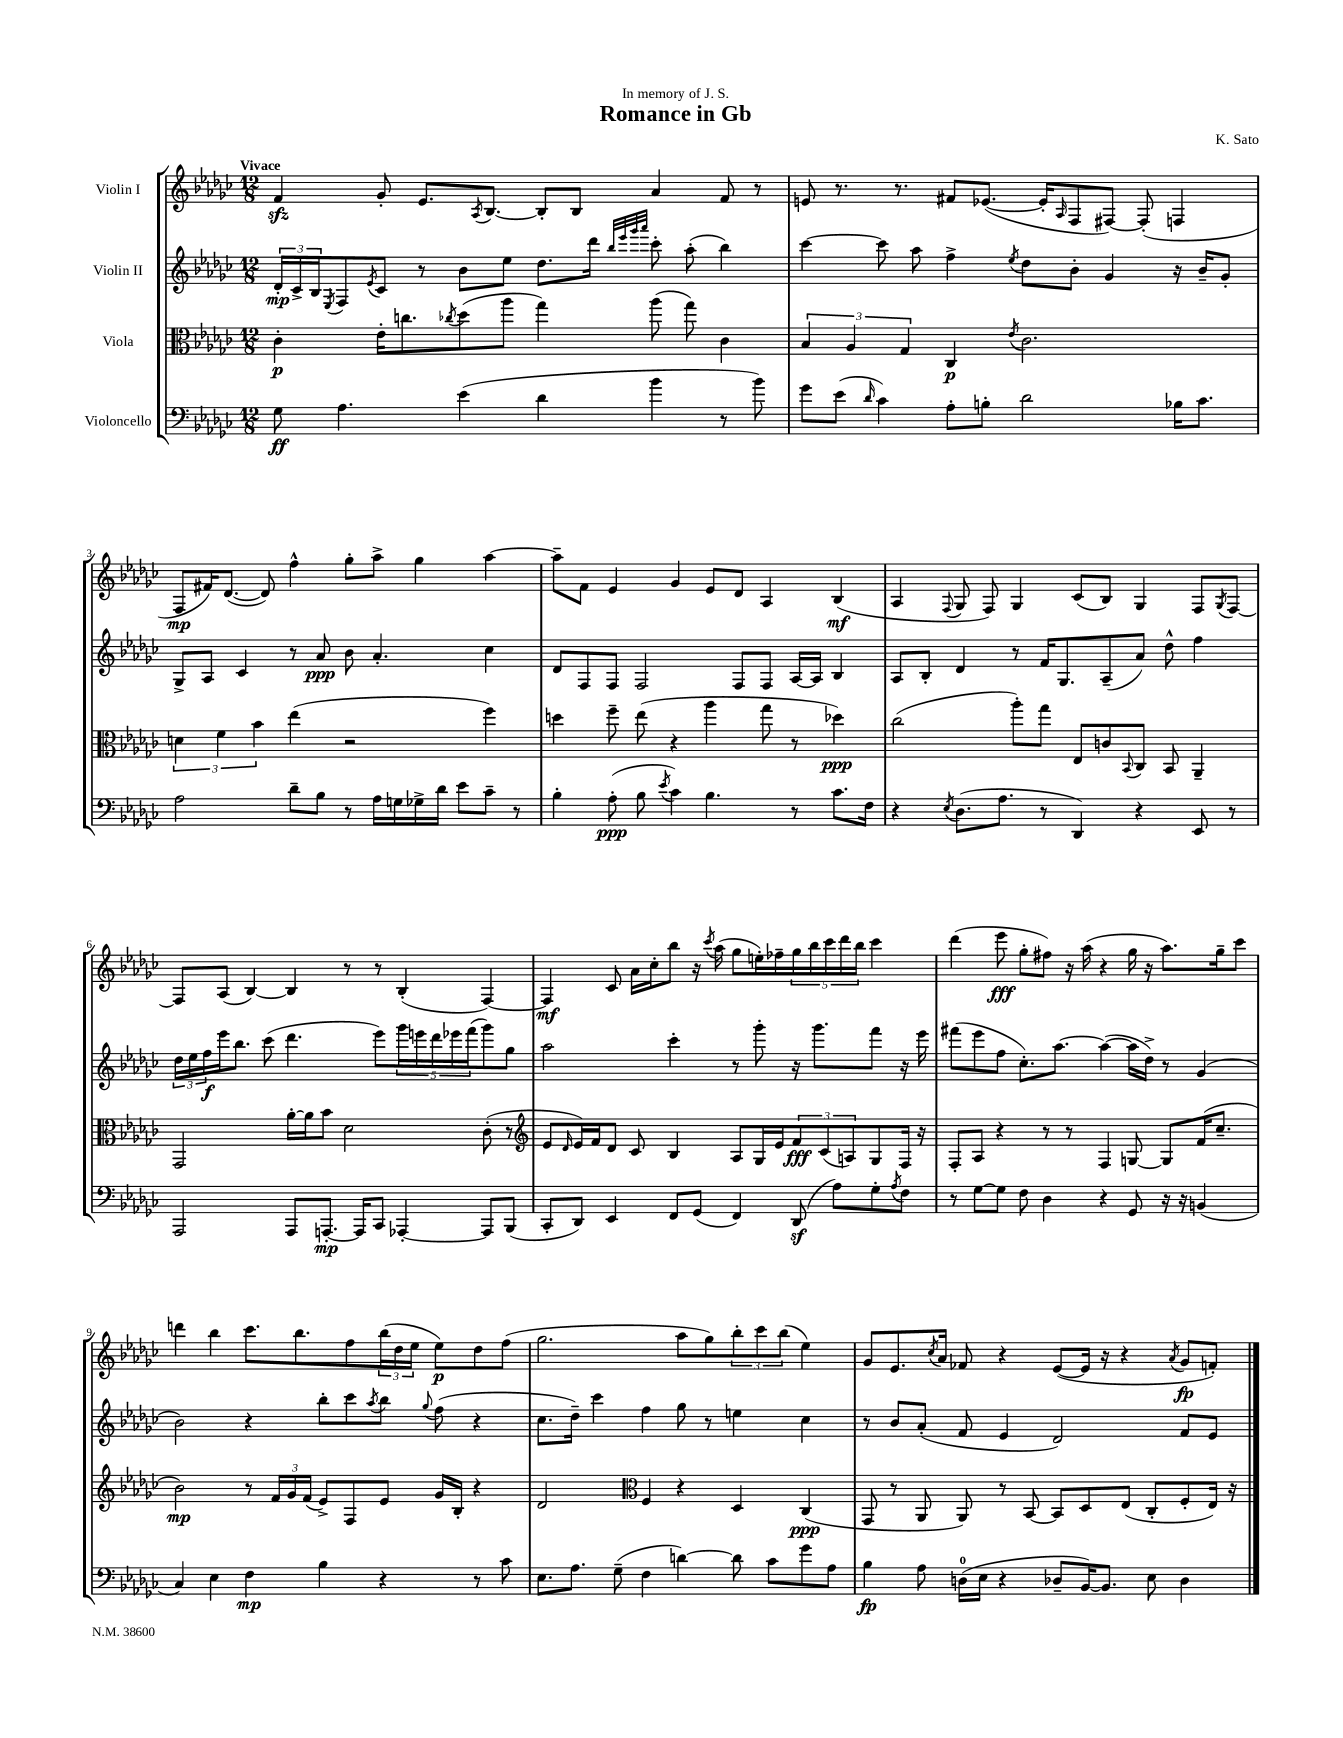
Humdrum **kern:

**kern	**dynam	**kern	**dynam	**kern	**dynam	**kern	**dynam
*part4	*part4	*part3	*part3	*part2	*part2	*part1	*part1
*staff4	*staff4	*staff3	*staff3	*staff2	*staff2	*staff1	*staff1
*I"Violoncello	*	*I"Viola	*	*I"Violin II	*	*I"Violin I	*
*clefF4	*	*clefC3	*	*clefG2	*	*clefG2	*
*k[b-e-a-d-g-c-]	*	*k[b-e-a-d-g-c-]	*	*k[b-e-a-d-g-c-]	*	*k[b-e-a-d-g-c-]	*
*M12/8	*	*M12/8	*	*M12/8	*	*M12/8	*
=1	=1	=1	=1	=1	=1	=1	=1
!	!	!	!	!	!	!LO:TX:a:B:t=Vivace	!
8G-\	ff	4c-'\	p	24d-'/LL	mp	4fzz/	.
.	.	.	.	24c-^/	.	.	.
.	.	.	.	24B-/J	.	.	.
.	.	.	.	8qE-/	.	.	.
4.A-\	.	.	.	8F/	.	.	.
.	.	.	.	8qe-/	.	.	.
.	.	16e-'\KL	.	8c-/J	.	8g-'/	.
.	.	8.ccn\	.	.	.	.	.
.	.	.	.	8r	.	8.e-/L	.
.	.	8qcc-X/	.	.	.	.	.
(4e-\	.	(8dd-\	.	8b-\L	.	.	.
.	.	.	.	.	.	8qA-/	.
.	.	.	.	.	.	[8.B-/J	.
.	.	8aa-\J	.	8ee-\J	.	.	.
4d-\	.	4gg-\)	.	8.dd-\L	.	8B-'/L]	.
.	.	.	.	.	.	8B-/J	.
.	.	.	.	16ddd-\Jk	.	.	.
.	.	.	.	32qqbb-/LLL	.	.	.
.	.	.	.	32qqeee-/	.	.	.
.	.	.	.	32qqggg-/	.	.	.
.	.	.	.	32qqaaa-/JJJ	.	.	.
4b-\	.	(8aa-\	.	8ccc-'\	.	4a-/	.
.	.	8gg-\)	.	(8aa-'\	.	.	.
8r	.	4c-\	.	4bb-\)	.	8f/	.
8b-\)	.	.	.	.	.	8r	.
=2	=2	=2	=2	=2	=2	=2	=2
8g-\L	.	6B-/	.	[4ccc-\	.	8en/	.
(8e-\J	.	.	.	.	.	8.r	.
.	.	6A-/	.	.	.	.	.
16qqd-/	.	.	.	.	.	.	.
4c-\)	.	.	.	8ccc-\]	.	.	.
.	.	.	.	.	.	8.r	.
.	.	6G-/	.	.	.	.	.
.	.	.	.	8aa-\	.	.	.
8A-'\L	.	4C-/	p	4ff^\	.	8f#X/L	.
8Bn'\J	.	.	.	.	.	([8.e-X/J	.
.	.	8qe-/	.	8qee-/	.	.	.
2d-\	.	2.c-\	.	8dd-\L	.	.	.
.	.	.	.	.	.	16e-'/KL]	.
.	.	.	.	.	.	16qqA-/	.
.	.	.	.	8b-'\J	.	8F/	.
.	.	.	.	4g-/	.	[8F#X/J)	.
.	.	.	.	.	.	(8F#'/]	.
16B-X\KL	.	.	.	16r	.	4Fn/	.
8.c-\J	.	.	.	16b-~/KL	.	.	.
.	.	.	.	8g-'/J	.	.	.
!!LO:LB:g=z
=3	=3	=3	=3	=3	=3	=3	=3
2A-\	.	6dn\	.	8G-^/L	.	8F/L	mp
.	.	.	.	8A-/J	.	16f#X/K)	.
.	.	6f\	.	.	.	.	.
.	.	.	.	.	.	([8.d-/J	.
.	.	.	.	4c-/	.	.	.
.	.	6b-\	.	.	.	.	.
.	.	.	.	.	.	8d-/])	.
8d-~\L	.	(4ee-\	.	8r	.	4ff^^\	.
8B-\J	.	.	.	8a-/	ppp	.	.
8r	.	2r	.	8b-\	.	8gg-'\L	.
16A-\LL	.	.	.	4.a-'/	.	8aa-^\J	.
16Gn\	.	.	.	.	.	.	.
16G-X^\	.	.	.	.	.	4gg-\	.
16d-\JJ	.	.	.	.	.	.	.
8e-\L	.	.	.	.	.	.	.
8c-~\J	.	4ff\)	.	4cc-\	.	[4aa-\	.
8r	.	.	.	.	.	.	.
=4	=4	=4	=4	=4	=4	=4	=4
4B-'\	.	4ddn\	.	8d-/L	.	8aa-~\L]	.
.	.	.	.	8F/	.	8f\J	.
(8A-'\	ppp	8ff~\	.	8F/J	.	4e-/	.
8B-\	.	(8ee-\	.	2F/	.	.	.
8qe-/	.	.	.	.	.	.	.
4c-\)	.	4r	.	.	.	4g-/	.
4.B-\	.	4aa-\	.	.	.	8e-/L	.
.	.	.	.	8F/L	.	8d-/J	.
.	.	8gg-\	.	8F/J	.	4A-/	.
8r	.	8r	.	[16A-/LL	.	.	.
.	.	.	.	16A-/JJ]	.	.	.
8.c-\L	.	4dd-X\)	ppp	4B-/	.	(4B-/	mf
16F\Jk	.	.	.	.	.	.	.
=5	=5	=5	=5	=5	=5	=5	=5
4r	.	(2cc-\	.	8A-/L	.	4A-/	.
.	.	.	.	8B-'/J	.	.	.
8qE-/	.	.	.	.	.	8qqF/	.
(8.D-\L	.	.	.	4d-/	.	8G-/	.
.	.	.	.	.	.	8F/)	.
8.A-\J	.	.	.	.	.	.	.
.	.	8aa-'\L)	.	8r	.	4G-/	.
8r	.	8gg-\J	.	16f/KL	.	.	.
.	.	.	.	8.G-/	.	.	.
4DD-/)	.	8E-/L	.	.	.	(8c-/L	.
.	.	8cn/	.	(8A-~/	.	8B-/J)	.
.	.	8qqBB-/	.	.	.	.	.
4r	.	8C-/J	.	8a-/J)	.	4G-/	.
.	.	8BB-/	.	8dd-^^\	.	.	.
8EE-/	.	4AA-~/	.	4ff\	.	8F/L	.
.	.	.	.	.	.	8qG-/	.
8r	.	.	.	.	.	[8F/J	.
!!LO:LB:g=z
=6	=6	=6	=6	=6	=6	=6	=6
2AAA-/	.	2GG-/	.	24dd-\LL	.	8F/L]	.
.	.	.	.	24ee-\	.	.	.
.	.	.	.	24ff\	f	.	.
.	.	.	.	16eee-\J	.	(8A-/J	.
.	.	.	.	8.bb-\J	.	.	.
.	.	.	.	.	.	[4B-/)	.
.	.	.	.	(8ccc-\	.	.	.
8AAA-/L	.	[16a-'\LL	.	4.ddd-\	.	4B-/]	.
.	.	16a-\J]	.	.	.	.	.
[8.AAAn'/J	mp	8b-\J	.	.	.	.	.
.	.	2d-\	.	.	.	8r	.
16AAA/KL]	.	.	.	.	.	.	.
8CC-/J	.	.	.	8eee-\L)	.	8r	.
[4AAA-X'/	.	.	.	20ggg-\L	.	(4B-'/	.
.	.	.	.	20eeen\	.	.	.
.	.	.	.	20ddd-\	.	.	.
.	.	.	.	20eee-X\	.	.	.
.	.	.	.	(20fff\J	.	.	.
8AAA-/L]	.	(8c-'\	.	8ggg-\)	.	[4F/)	.
(8BBB-/J	.	8r	.	8gg-\J	.	.	.
=7	=7	=7	=7	=7	=7	=7	=7
*	*	*clefG2	*	*	*	*	*
8CC-'/L	.	8e-/L	.	2aa-\	.	4F/]	mf
.	.	16qqd-/	.	.	.	.	.
8DD-/J)	.	16e-/L)	.	.	.	.	.
.	.	16f/J	.	.	.	.	.
4EE-/	.	8d-/J	.	.	.	8c-/	.
.	.	8c-/	.	.	.	16a-\LL	.
.	.	.	.	.	.	16cc-'\J	.
8FF/L	.	4B-/	.	4ccc-'\	.	8bb-\J	.
(8GG-/J	.	.	.	.	.	16r	.
.	.	.	.	.	.	8qccc-/	.
.	.	.	.	.	.	(16aa-\	.
4FF/)	.	8A-/L	.	8r	.	8gg-\L	.
.	.	16G-/L	.	8ggg-'\	.	16een'\L)	.
.	.	16e-/J	.	.	.	16ff-X~\	.
(8DD-z/	.	12f/	fff	16r	.	20gg-\	.
.	.	.	.	.	.	20bb-\	.
.	.	.	.	8.ggg-\L	.	.	.
.	.	(12c-/	.	.	.	.	.
.	.	.	.	.	.	20ccc-\	.
8A-\L)	.	.	.	.	.	.	.
.	.	.	.	.	.	20ddd-\	.
.	.	12An/)	.	.	.	.	.
.	.	.	.	.	.	20bb-\JJ	.
8G-'\	.	8G-/	.	8fff\J	.	4ccc-\	.
8qA-/	.	.	.	.	.	.	.
8F\J	.	16F/Jk	.	16r	.	.	.
.	.	16r	.	16eee-\	.	.	.
=8	=8	=8	=8	=8	=8	=8	=8
8r	.	8F'/L	.	(8fff#X\L	.	(4ddd-\	.
[8G-\L	.	8A-/J	.	8eee-\	.	.	.
8G-\J]	.	4r	.	8ff\J	.	8eee-\	fff
8F\	.	.	.	8.cc-'\L)	.	8gg-'\L	.
4D-\	.	8r	.	.	.	8ff#X\J)	.
.	.	.	.	[8.aa-\J	.	.	.
.	.	8r	.	.	.	16r	.
.	.	.	.	.	.	(16aa-\	.
4r	.	4F/	.	(4aa-\_	.	4r	.
8GG-/	.	[8Gn/	.	16aa-\LL]	.	16gg-\	.
.	.	.	.	16dd-^\JJ)	.	16r	.
16r	.	8G/L]	.	8r	.	8.aa-\L)	.
16r	.	.	.	.	.	.	.
(4BBn/	.	(16f/K	.	(4g-/	.	.	.
.	.	8.cc-~/J	.	.	.	16gg-~\k	.
.	.	.	.	.	.	8ccc-\J	.
!!LO:LB:g=z
=9	=9	=9	=9	=9	=9	=9	=9
4C-/)	.	2b-\)	mp	2b-\)	.	4dddn\	.
4E-\	.	.	.	.	.	4bb-\	.
4F\	mp	8r	.	4r	.	8.ccc-\L	.
.	.	24f/LL	.	.	.	.	.
.	.	24g-/	.	.	.	.	.
.	.	.	.	.	.	8.bb-\	.
.	.	(24f/JJ	.	.	.	.	.
4B-\	.	8e-^/L)	.	8bb-'\L	.	.	.
.	.	8F/	.	8ccc-\	.	8ff\	.
.	.	.	.	8qaa-/	.	.	.
4r	.	8e-/J	.	8bb-\J	.	(24bb-\L	.
.	.	.	.	.	.	24dd-\	.
.	.	.	.	.	.	24ee-\JJ	.
.	.	.	.	8qqgg-/	.	.	.
.	.	16g-/LL	.	(8ff\	.	8ee-\L)	p
.	.	16B-'/JJ	.	.	.	.	.
8r	.	4r	.	4r	.	8dd-\	.
8c-\	.	.	.	.	.	(8ff\J	.
=10	=10	=10	=10	=10	=10	=10	=10
8.E-\L	.	2d-/	.	8.cc-\L	.	2.gg-\	.
8.A-\J	.	.	.	16dd-~\Jk)	.	.	.
.	.	.	.	4ccc-\	.	.	.
(8G-~\	.	.	.	.	.	.	.
*	*	*clefC3	*	*	*	*	*
4F\	.	4F/	.	4ff\	.	.	.
[4dn\)	.	4r	.	8gg-\	.	8aa-\L	.
.	.	.	.	8r	.	8gg-\)	.
8d\]	.	4D-/	.	4een\	.	12bb-'\	.
.	.	.	.	.	.	12ccc-\	.
8c-\L	.	.	.	.	.	.	.
.	.	.	.	.	.	(12bb-\J	.
8g-\	.	(4C-/	ppp	4cc-\	.	4ee-\)	.
8A-\J	.	.	.	.	.	.	.
=11	=11	=11	=11	=11	=11	=11	=11
4B-\	fp	8GG-/	.	8r	.	8g-/L	.
.	.	8r	.	8b-/L	.	8.e-/	.
8A-\	.	8AA-/	.	(8a-'/J	.	.	.
.	.	.	.	.	.	8qcc-/	.
.	.	.	.	.	.	16a-/Jk	.
(16Dn\LL	.	8AA-/)	.	8f/	.	8f-X/	.
16E-\JJ	.	.	.	.	.	.	.
4r	.	8r	.	4e-/	.	4r	.
.	.	[8BB-/	.	.	.	.	.
8D-X~/L	.	8BB-/L]	.	2d-/)	.	([8e-/L	.
[16BB-/K)	.	8D-/	.	.	.	16e-/Jk]	.
8.BB-/J]	.	.	.	.	.	16r	.
.	.	(8E-/J	.	.	.	4r	.
8E-\	.	8C-'/L	.	.	.	.	.
.	.	.	.	.	.	8qa-/	.
4D-\	.	8F'/	.	8f/L	.	8g-/L	fp
.	.	16E-/Jk)	.	8e-/J	.	8fn'/J)	.
.	.	16r	.	.	.	.	.
==	==	==	==	==	==	==	==
*-	*-	*-	*-	*-	*-	*-	*-
